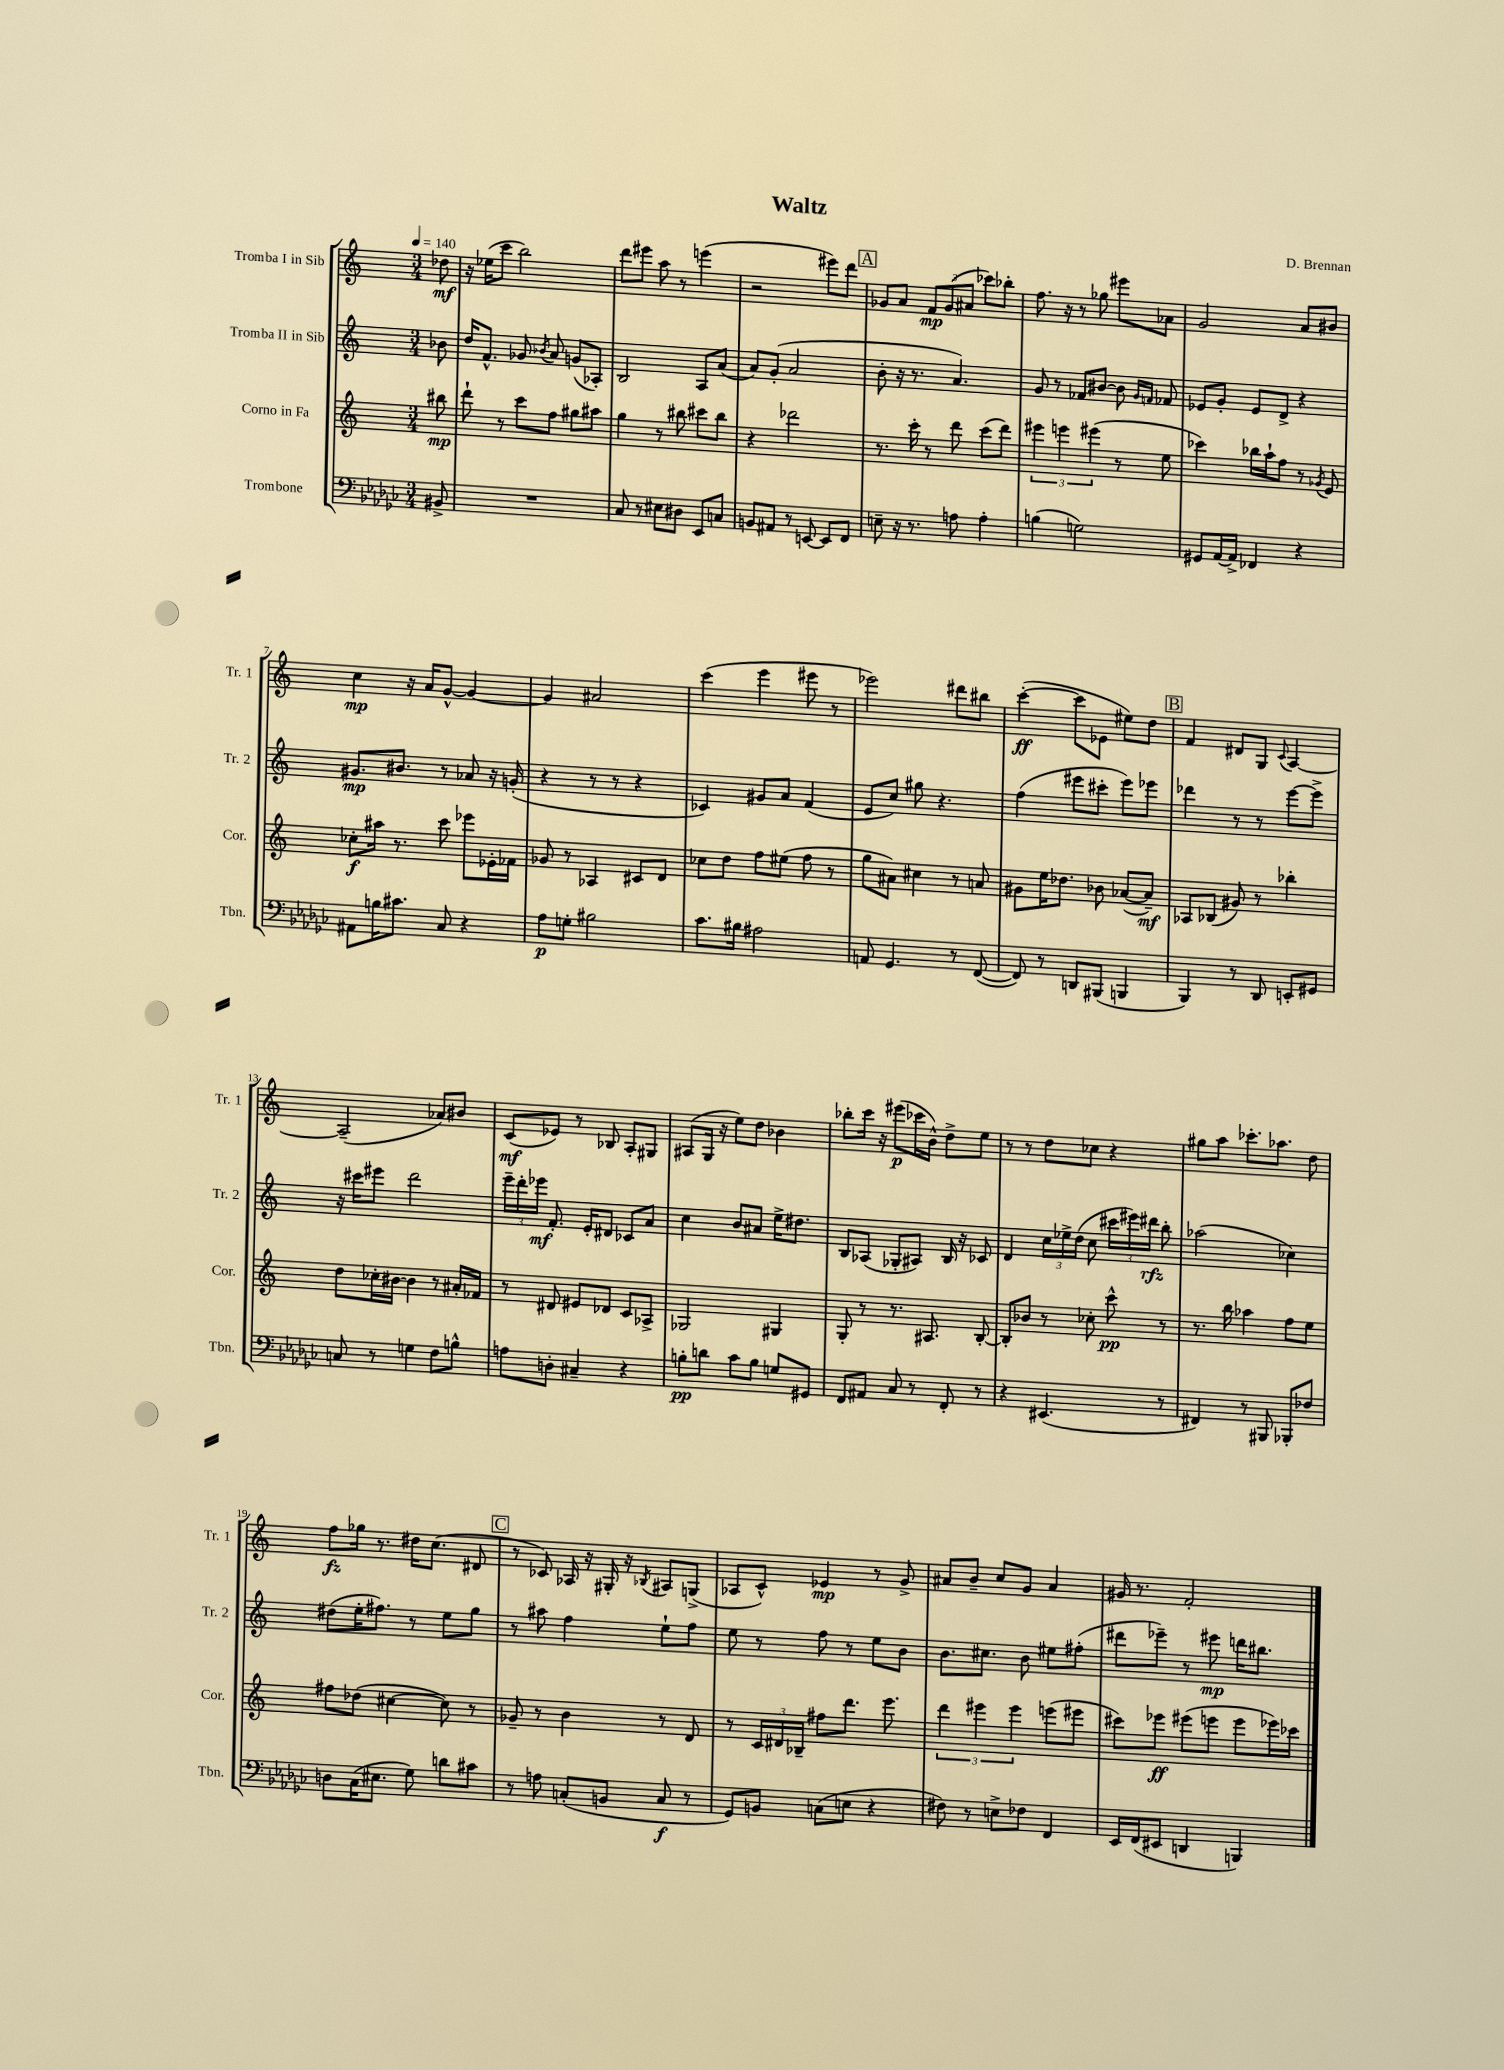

**kern	**kern	**kern	**kern
*staff4	*staff3	*staff2	*staff1
*clefF4	*clefG2	*clefG2	*clefG2
*k[b-e-a-d-g-c-]	*k[]	*k[]	*k[]
*M3/4	*M3/4	*M3/4	*M3/4
*MM140	*MM140	*MM140	*MM140
8BB#^/	8bb#\	8b-\	8dd-\
=	=	=	=
2.r	8ddd`\	16dd/LK	16r
.	.	8.f^^/J	(16ee-\LK
.	8r	.	8ccc\J
.	8ccc\L	8g-/	2bb\)
.	.	8qb-/	.
.	8ff\J	8a/	.
.	8gg#\L	(8g/L	.
.	8aa#\J	8A-'/J)	.
=	=	=	=
8C-/	4gg\	2B/	8ddd\L
8r	.	.	8eee#\J
8E#\L	8r	.	8aa\
8D#\J	8bb#\	.	8r
8EE-/L	8ccc#\L	8A/L	(4eee\
8C/J	8bb#\J	(8a/J	.
=	=	=	=
8BB/L	4r	8a/L)	2r
8AA#/J	.	(8g'/J	.
8r	2ddd-\	2a/	.
[8EE/	.	.	.
8EE/]L	.	.	8eee#\L)
8FF/J	.	.	8ddd\J
=	=	=	=
8E~\	8.r	8b'\	8g-/L
16r	.	16r	8a/J
8.r	16ccc'\	8.r	.
.	8r	.	12f/L
.	.	.	(12g-/
8A\	8ddd\	4.a/)	.
.	.	.	12a#/J
4A'\	(8ccc\L	.	8ccc-\L)
.	8ddd\J)	.	8bb-'\J
=	=	=	=
(4B\	6eee#\	8g/	8.ff\
.	.	8r	.
.	6eee\	.	.
.	.	.	16r
2G\)	.	8f-/L	8r
.	(6eee#\	.	.
.	.	[8b#/J	8gg-\
.	8r	8b#\]	8eee#\L
.	.	16qqg/LL	.
.	.	16qqf/JJ	.
.	8ee\	8f-/	8a-\J
=	=	=	=
8GG#/L	4ccc-\)	8e-/L	2g/
[16AA-/L	.	8g'/J	.
16AA-^/]JJ	.	.	.
4FF-/	16bb-\LL	8e-/L	.
.	16aa`\J	.	.
.	8ff\J	8d^/J	.
4r	8r	4r	8a/L
.	8qg-/	.	.
.	8e/	.	8b#/J
=	=	=	=
8AA#\L	8cc-'\L	8.g#/L	4cc\
16B\K	16aa#\Jk	.	.
8.c#\J	8.r	8.b#/J	.
.	.	.	16r
.	.	.	16a/LK
8C-/	8ccc\	8r	[8g^^/J
4r	8eee-\L	8a-/	4g/_
.	16e-'\L	16r	.
.	16f-\JJ	(16g'/	.
=	=	=	=
8A-\L	8g-/	4r	4g/]
8G'\J	8r	.	.
2B#\	4A-/	8r	2a#/
.	.	8r	.
.	8c#/L	4r	.
.	8d/J	.	.
=	=	=	=
8.c-\L	8cc-\L	4c-/)	(4ccc\
.	8dd\J	.	.
16B#\Jk	.	.	.
2A#\	8ff\L	8g#/L	4eee\
.	(8ee#\J	8a/J	.
.	8ff\	(4f/	8eee#\
.	8r	.	8r
=	=	=	=
8AA/	8gg\L	8e/L	2eee-\)
4.GG-/	8a#\J)	8cc/J)	.
.	4cc#\	8gg#\	.
.	.	4.r	.
8r	8r	.	8ddd#\L
([8FF/	8a/	.	8bb#\J
=	=	=	=
8FF/])	8g#\L	(4ff\	([4ccc'\
8r	16ee\K	.	.
.	8.dd-\J	.	.
8DD/L	.	8eee#\L	8ccc\]L
(8BBB#/J	8b-\	8ccc#'\J	8e-\J
4BBB/	([8a-/L	8eee#\L)	8ee#\L)
.	8a-~/]J)	8eee-\J	8dd\J
=	=	=	=
4BBB-/)	8A-/L	4ddd-\	4f/
.	(8B-/J	.	.
8r	8g#/)	8r	8d#/L
8DD-/	8r	8r	8G/J
.	.	.	8qqc/
8EE'/L	4bb-'\	[8eee\L	[4A/
8GG#/J	.	8eee^\]J	.
=	=	=	=
8C/	8dd\L	16r	(2A~/]
.	.	16ccc#\LK	.
8r	16cc-'\L	8eee#\J	.
.	[16b#\JJ	.	.
4G\	4b#\]	2ddd\	.
8F\L	8r	.	8a-/L)
8B^^\J	16a#'/LL	.	8b#/J
.	16f-/JJ	.	.
=	=	=	=
8A\L	8r	24eee~\LL	(8c/L
.	.	24ddd'\	.
.	.	24eee-\JJ	.
8D'\J	8d#/	8.f'/	8e-/J)
4C#~/	8e#/L	.	8r
.	.	16e'/LK	.
.	8d-/J	8d#/J	8B-/
4r	8c/L	8c-/L	8A'/L
.	8A-^/J	8a/J	8G#/J
=	=	=	=
8B'\L	2G-/	4cc\	(8A#/L
8d\J	.	.	16G/Jk
.	.	.	16r
8c-\L	.	8b/L	8ee\L)
8B\J	.	8a#/J	8dd\J
8G/L	4G#/	16ee^\LK	4b-\
.	.	8.dd#\J	.
8GG#/J	.	.	.
=	=	=	=
8FF/L	8G'/	8B/L	8bb-'\L
8AA#/J	8r	(8A-/J	16ccc\Jk
.	.	.	16r
8C-/	8.r	8G-'/L	(8eee#\L
8r	.	8A#/J)	16ccc-\L
.	8.A#/	.	16b^^\JJ)
8FF'/	.	16B/	8dd^\L
.	.	16r	.
8r	[8B'/	8c-/	8ee\J
=	=	=	=
4r	8B'/]L	4d/	8r
.	8b-/J	.	8r
(4.EE#/	8r	24cc\LL	8dd\L
.	.	24ee-^\	.
.	.	(24dd\JJ	.
.	8cc-'\	8cc\	8cc-\J
.	8ccc^^\	24ccc#\LL	4r
.	.	24eee#\)	.
.	.	24ddd#\JJ	.
8r	8r	8bb'\	.
=	=	=	=
4FF#/)	8.r	(2aa-\	8gg#\L
.	.	.	8aa\J
.	16bb\	.	.
8r	4aa-\	.	8.ccc-'\L
8BBB#/	.	.	.
.	.	.	8.aa-\J
8BBB-'/L	8ff\L	4cc-\)	.
8F-/J	8ee\J	.	8dd\
=	=	=	=
8D\L	8ff#\L	(8dd#\L	8ff\L
(16C-\K	(8dd-\J	16ee'\K	16gg-\Jk
8.E#\J	.	8.ff#\J)	8.r
.	[4cc#\	.	.
8G-\)	.	8r	16dd#\LK
.	.	.	(8.cc\J
8d\L	8cc#\])	8ee\L	.
8c#\J	8r	8gg\J	8d#/
=	=	=	=
8r	8g-~/	8r	8r
8A\	8r	8aa#\	8c-/)
(8C'/L	4b\	4ff\	16A-/
.	.	.	16r
8BB/J	.	.	16G#'/
.	.	.	16r
.	.	.	8qB-/
8C/	8r	8ee`\L	8A#/L
8r	8d/	8ff\J	(8G^/J
=	=	=	=
8GG-/L)	8r	8ee\	8A-/L
8BB/J	24c/LL	8r	8c^^/J)
.	24d#/	.	.
.	24B-~/JJ	.	.
(8C\L	8ff#\L	8ff\	4e-/
8E\J	8.ddd\J	8r	.
4r	.	8ee\L	8r
.	8.eee\	.	.
.	.	8b\J	8g^/
=	=	=	=
8F#\)	6ddd\	8.b\L	8a#/L
8r	.	.	8b~/J
.	6eee#\	.	.
.	.	8.cc#\J	.
8E^\L	.	.	8cc/L
.	6eee#\	.	.
8F-\J	.	8b\	8g/J
4FF/	(8eee\L	8ee#\L	4a#/
.	8eee#\J	(8ff#'\J	.
=	=	=	=
16EE-/LL	8ccc#\L)	8ddd#\L	16g#/
(16FF/J	.	.	8.r
8EE#/J	8eee-\J	8eee-~\J)	.
4DD/	(8eee#\L	8r	2f'/
.	8eee\J	8eee#\	.
4BBB/)	8eee\L	16ddd\LK	.
.	.	8.bb#\J	.
.	16eee-\L)	.	.
.	16ccc-\JJ	.	.
==	==	==	==
*-	*-	*-	*-
